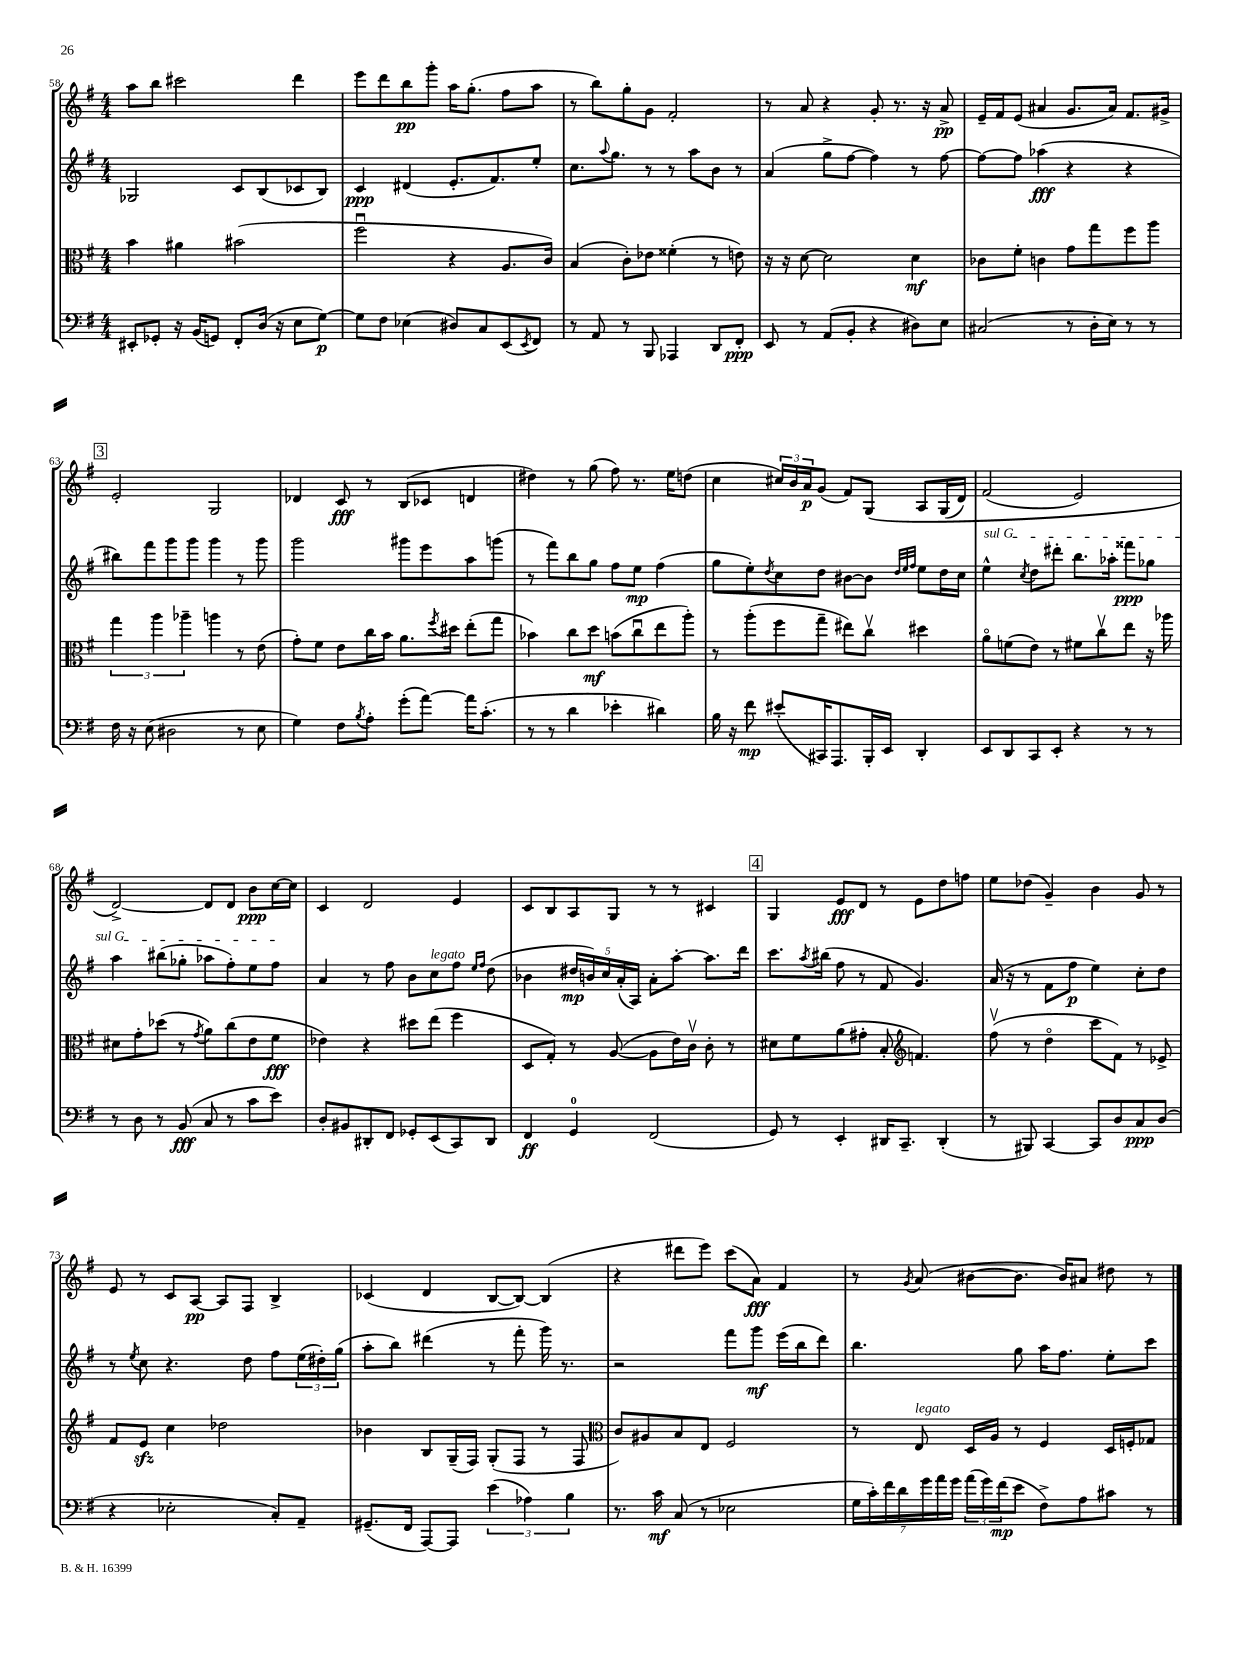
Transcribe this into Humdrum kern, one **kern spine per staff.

**kern	**kern	**kern	**kern
*staff4	*staff3	*staff2	*staff1
*clefF4	*clefC3	*clefG2	*clefG2
*k[f#]	*k[f#]	*k[f#]	*k[f#]
*M4/4	*M4/4	*M4/4	*M4/4
8EE#'	4b	2G-	8aa
8GG-'	.	.	8bb
16r	4a#	.	2ccc#
(16BB	.	.	.
8GG)	.	.	.
8FF#'	(2b#	8c	.
(16D	.	(8B	.
16r	.	.	.
8E	.	8c-	4ddd
[8G)	.	8B)	.
=	=	=	=
8G]	2ff#u	4c	8eee
8F#	.	.	8ddd
(4E-	.	(4d#	8bb
.	.	.	8ggg'
8D#)	4r	8.e'	16aa
.	.	.	(8.gg'
8C	.	.	.
.	.	8.f#)	.
(8EE	8.A	.	8ff#
8qEE	.	.	.
8FF#)	.	8ee'	8aa
.	16c)	.	.
=	=	=	=
8r	(4B	8.cc	8r
8AA	.	.	8bb)
.	.	8qqaa	.
.	.	8.gg	.
8r	8c')	.	8gg'
8BBB	8e-	8r	8g
4AAA-	(4f##'	8r	2f#'
.	.	8aa	.
8DD	8r	8b	.
8FF#'	8e)	8r	.
=	=	=	=
8EE	16r	(4a	8r
.	16r	.	.
8r	[8d	.	8a
(8AA	2d]	8gg^	4r
8BB'	.	[8ff#	.
4r	.	4ff#])	8g'
.	.	.	8.r
8D#)	4d	8r	.
.	.	.	16r
8E	.	[8ff#	8a^
=	=	=	=
(2C#	8c-	8ff#_	16e~
.	.	.	16f#
.	8f#'	8ff#]	(8e
.	4c	(4aa-	4a#
8r	8g	4r	8.g
16D'	8gg	.	.
16E)	.	.	16a#)
8r	8ff#	4r	8.f#
8r	8aa	.	.
.	.	.	16g#^
=	=	=	=
16F#	6gg	8bb#)	2e'
16r	.	.	.
(8E	.	8fff#	.
.	6aa	.	.
2D#	.	8ggg	.
.	6aa-~	.	.
.	.	8ggg	.
.	4aa	4ggg	2G
8r	8r	8r	.
8E	(8e	8ggg	.
=	=	=	=
4G)	8g')	2ggg	4d-
.	8f#	.	.
8F#	8e	.	8c
8qB	.	.	.
8A'	16cc	.	8r
.	16b	.	.
(8g'	8.a	8ggg#	(8B
[8a)	.	8eee	8c-
.	8qff#	.	.
.	16dd#	.	.
16a]	(8ee'	8aa	4d
(8.c'	.	.	.
.	8gg	(8ggg	.
=	=	=	=
8r	4b-)	8r	4dd#)
8r	.	8fff#)	.
4d	8cc	8bb	8r
.	8dd	8gg	(8gg
4e-'	(8b	8ff#	8ff#)
.	8ccu	8ee	8.r
4d#)	8ee	(4ff#	.
.	.	.	16ee
.	8aa')	.	(8dd
=	=	=	=
16B	8r	8gg	4cc
16r	.	.	.
8f#	(8aa'	8ee')	.
.	.	8qdd	.
(8e#'	8ff#	8cc	24cc#)
.	.	.	24b
.	.	.	24a
16CC#)	8gg~	8dd	(8g
8.AAA	.	.	.
.	8ee#)	[8b#	8f#)
16BBB'	8ccv	8b#]	&(8G
16EE	.	.	.
.	.	32qqdd	.
.	.	32qqee	.
.	.	32qqff#	.
4DD'	4dd#	8ee	8A
.	.	16dd	(16G
.	.	16cc	16d)
=	=	=	=
8EE	8ao	4ee^^	(2f#
8DD	(8f	.	.
.	.	8qcc	.
8CC	8e)	8dd	.
8EE'	8r	8ddd#'	.
4r	8f#	8.bb	2e)
.	8ccv	.	.
.	.	16aa-'	.
8r	8ee	8fff##	.
8r	16r	8gg-	.
.	16aa-	.	.
=	=	=	=
8r	8d#	4aa	[2d^&)
8D	8g'	.	.
8r	(8dd-	(8bb#	.
(8BB	8r	8gg-'	.
.	8qg	.	.
8C	8a)	8aa-	8d]
8r	(8cc	8ff#')	8d
8c	8e	8ee	8b
8e)	8f#	8ff#	[16cc
.	.	.	16cc]
=	=	=	=
8D'	4e-)	4a	4c
8BB#	.	.	.
8DD#'	4r	8r	2d
8FF#	.	8ff#	.
8GG-'	8dd#	8b	.
(8EE	(8ee	8cc	.
8CC)	4ff#	8ff#	4e
.	.	16qqee	.
.	.	16qqff#	.
8DD#	.	(8dd	.
=	=	=	=
4FF#	8D	4b-	8c
.	8G')	.	8B
4GG	8r	20dd#	8A
.	.	20b)	.
.	.	20cc	.
.	([8A	.	8G
.	.	(20a'	.
.	.	20A)	.
(2FF#	8A]	8a'	8r
.	16e)	[8aa'	8r
.	16cv	.	.
.	8c'	8.aa]	4c#
.	8r	.	.
.	.	16ddd	.
=	=	=	=
8GG)	8d#	8.ccc	4G
8r	8f#	.	.
.	.	8qaa	.
.	.	(16bb#	.
4EE'	(8a	8ff#	8e
.	8g#'	8r	8d
16DD#	8B'	8f#	8r
8.CC~	.	.	.
*	*clefG2	*	*
.	4.f)	4.g)	8e
(4DD#'	.	.	8dd
.	.	.	8ff
=	=	=	=
8r	(8ff#v	(16a	8ee
.	.	16r	.
8BBB#)	8r	8r	(8dd-
[4CC	4ddo	8f#	4g~)
.	.	8ff#	.
8CC]	8ccc	4ee)	4b
8D	8f#)	.	.
8C	8r	8cc'	8g
(8D	8e-^	8dd	8r
=	=	=	=
4r	8f#	8r	8e
.	.	8qee	.
.	8e	8cc	8r
2E-'	4cc	4.r	8c
.	.	.	[8A
.	2dd-	.	8A]
.	.	8dd	8F#
8C')	.	8ff#	4B^
8AA~	.	(24ee	.
.	.	24dd#')	.
.	.	(24gg	.
=	=	=	=
(8.GG#~	4b-	8aa'	(4c-
.	.	8bb)	.
16FF#	.	.	.
[8AAA)	8B	(4ddd#	4d
8AAA]	(16G~	.	.
.	16F#)	.	.
(6e	(8G'	8r	[8B
.	8F#	8fff#'	8B_)
6A-)	.	.	.
.	8r	16ggg)	(4B]
.	.	8.r	.
6B	.	.	.
.	8F#	.	.
=	=	=	=
*	*clefC3	*	*
8.r	8c)	2r	4r
.	8A#	.	.
16c	.	.	.
(8C	8B	.	8ddd#
8r	8E	.	8eee)
2E-	2F#	8fff#	(8ccc
.	.	8ggg	8a)
.	.	(16eee	4f#
.	.	16bb	.
.	.	8ddd)	.
=	=	=	=
28G	8r	4.bb	8r
28c')	.	.	.
28f#	.	.	.
28d	.	.	.
.	.	.	8qg
.	8E	.	(8a
28g	.	.	.
28a	.	.	.
28g	.	.	.
(24a	16D	.	[8b#
24g)	.	.	.
.	16A	.	.
(24f#	.	.	.
8e	8r	8gg	8.b#]
8F#^)	4F#	16aa	.
.	.	8.ff#	16b#)
8A	.	.	8a#
8c#	16D	8ee'	8dd#
.	16F'	.	.
8r	8G-	8ccc	8r
==	==	==	==
*-	*-	*-	*-
